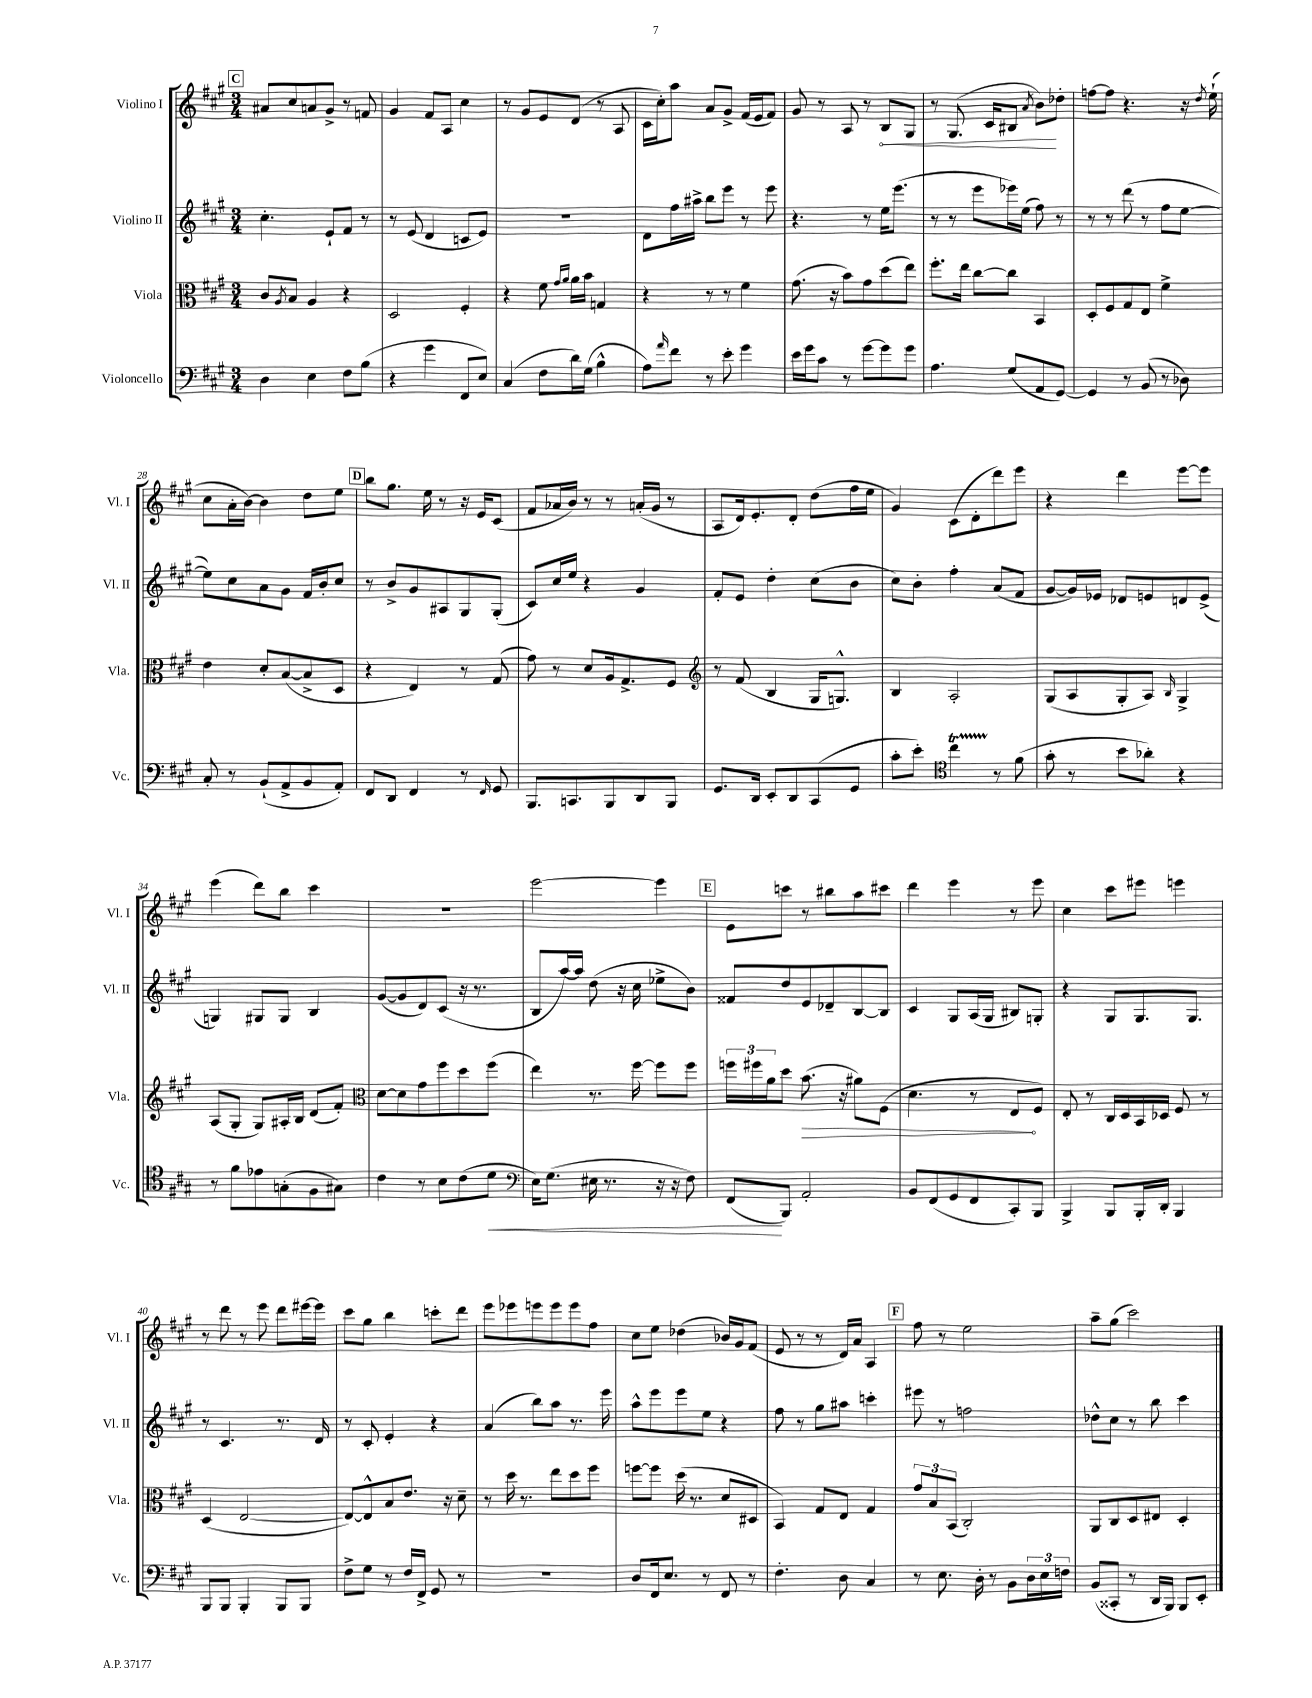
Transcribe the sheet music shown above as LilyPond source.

<<
\new StaffGroup <<
\new Staff = "s0" \with { instrumentName = "Violino I" shortInstrumentName = "Vl. I" } {
    \clef treble \key a \major \numericTimeSignature \time 3/4
    \mark \markup { \box "C" } ais'8 cis''8 a'8 gis'8-> r8 f'8 |
    gis'4 fis'8 a8 cis''4 |
    r8 gis'8 e'8 d'8( r8 a8 |
    cis'16 cis''16-.) a''8 a'8 gis'8-> fis'16( e'16 fis'8) |
    gis'8 r8 a8 r8 \once \override Hairpin.circled-tip = ##t b8\< gis8 |
    r8 gis8.( cis'16 bis8 \acciaccatura { a'8 } b'8\!) des''8-. |
    f''8~ f''8 r4. r16 \acciaccatura { d''8 } e''16-!( |
    cis''8 a'16-. b'16~) b'4 d''8 e''8 |
    \mark \markup { \box "D" } b''8 gis''8. e''16 r8 r16 e'16 cis'8( |
    fis'8 aes'16 b'16) r8 r8 a'16-.( gis'16 r8 |
    a8 d'16) e'8.-. d'8-. d''8( fis''16 e''16 |
    gis'4) cis'8( d'8-. d'''8) e'''8 |
    r4 d'''4 e'''8~ e'''8 |
    e'''4( d'''8) b''8 cis'''4 |
    R2. |
    e'''2~ e'''4 |
    \mark \markup { \box "E" } e'8 c'''8 r8 bis''8 a''8 cis'''8 |
    d'''4 e'''4 r8 e'''8 |
    cis''4 cis'''8 eis'''8 e'''4 |
    r8 d'''8 r8 e'''8 d'''8 eis'''16~ eis'''16 |
    cis'''8 gis''8 b''4 c'''8-. d'''8 |
    e'''8 ees'''8 e'''8 e'''8 e'''8 fis''8 |
    cis''8 e''8 des''4( bes'16) gis'16 fis'8( |
    e'8 r8 r8 d'16) a'16 a4 |
    \mark \markup { \box "F" } fis''8 r8 e''2 |
    a''8-- gis''8( cis'''2) \bar "|." |
}
\new Staff = "s1" \with { instrumentName = "Violino II" shortInstrumentName = "Vl. II" } {
    \clef treble \key a \major \numericTimeSignature \time 3/4
    \mark \markup { \box "C" } cis''4.-. e'8-! fis'8 r8 |
    r8 e'8( d'4 c'8 e'8) |
    R2. |
    d'8 fis''16 ais''16-> b''8 e'''8 r8 e'''8 |
    r4. r8 e''16 e'''8.( |
    r8 r8 e'''8 ees'''16) e''16( fis''8) r8 |
    r8 r8 d'''8( r8 fis''8 e''8~ |
    e''8) cis''8 a'8 gis'8 fis'16 b'16-. cis''8 |
    \mark \markup { \box "D" } r8 b'8-> gis'8 ais8 gis8 gis8-.( |
    cis'8) cis''16 e''16 r4 gis'4 |
    fis'8-. e'8 d''4-. cis''8( b'8 |
    cis''8) b'8-. fis''4-. a'8( fis'8 |
    gis'8~ gis'16) ees'16 des'8 e'8 d'8 e'8->( |
    g4) gis8 gis8 b4 |
    gis'8~( gis'8 d'8) cis'8( r16 r8. |
    b8 a''16~) a''16 d''8( r16 cis''16 ees''8-> b'8) |
    \mark \markup { \box "E" } fisis'8 d''8 e'8 des'8-- b8~ b8 |
    cis'4 gis8 a16( gis16 bis8) g8-. |
    r4 gis8 gis8. gis8. |
    r8 cis'4. r8. d'16 |
    r8 cis'8-. e'4-. r4 |
    a'4( b''8) a''8 r8. e'''16 |
    a''8-^ e'''8 e'''8 e''8 r4 |
    fis''8 r8 gis''8 ais''8 c'''4-. |
    \mark \markup { \box "F" } eis'''8 r8 f''2 |
    des''8-^ cis''8 r8 b''8 cis'''4 \bar "|." |
}
\new Staff = "s2" \with { instrumentName = "Viola" shortInstrumentName = "Vla." } {
    \clef alto \key a \major \numericTimeSignature \time 3/4
    \mark \markup { \box "C" } cis'8 \acciaccatura { a8 } b8 a4 r4 |
    d2 fis4-. |
    r4 fis'8 \grace { gis'16 a'16 } a'16 b'16 g4 |
    r4 r8 r8 fis'4 |
    gis'8.( r16 b'8) gis'8 d''8( e''8) |
    fis''8.-. e''16 cis''8~ cis''8 b,4 |
    d8-. fis8 gis8 e8 fis'4-> |
    e'4 d'8-. b8~( b8-> d8 |
    \mark \markup { \box "D" } r4 e4) r8 gis8( |
    gis'8) r8 d'8 a16 gis8.-> fis8 |
    \clef treble r8 fis'8( b4 gis16 g8.-^) |
    b4 a2-. |
    gis8( a8 gis8-. a8) \grace { b16 } gis4-> |
    a8( gis8-. gis8) ais16-. b16 d'8( fis'8-.) |
    \clef alto d'8~ d'8 gis'8 fis''8 d''8 fis''8( |
    e''4) r8. fis''16~ fis''8 fis''8 |
    \mark \markup { \box "E" } \tuplet 3/2 { f''16 fis''16 a'16 } d''8 \once \override Hairpin.circled-tip = ##t b'8.\>( r16 ais'8) fis8( |
    d'4. r8 e8\! fis8) |
    e8-. r8 cis16 d16 b,16 des16 fis8 r8 |
    d4( e2~ |
    e8~) e8-^ b8 e'8. r16 d'8-- |
    r8 d''16 r8. e''8 d''8 fis''8 |
    f''8~ f''8 d''16( r8. d'8 dis8 |
    b,4) gis8 e8 gis4 |
    \mark \markup { \box "F" } \tuplet 3/2 { gis'8 b8 b,8( } cis2-.) |
    a,8 cis8 d8 eis8 d4-. \bar "|." |
}
\new Staff = "s3" \with { instrumentName = "Violoncello" shortInstrumentName = "Vc." } {
    \clef bass \key a \major \numericTimeSignature \time 3/4
    \mark \markup { \box "C" } d4 e4 fis8 b8( |
    r4 gis'4 fis,8 e8) |
    cis4( fis8 d'16) gis16( b4-^ |
    a8) \grace { a'16 } fis'8 r8 e'8-. gis'4 |
    e'16 gis'16 cis'8 r8 gis'8~ gis'8 gis'8 |
    a4. gis8( a,8 gis,8~) |
    gis,4 r8 b,8( r8 des8) |
    cis8-. r8 b,8-!( a,8-> b,8 a,8-.) |
    \mark \markup { \box "D" } fis,8 d,8 fis,4 r8 \grace { fis,16 } gis,8 |
    b,,8. c,8. b,,8 d,8 b,,8 |
    gis,8. d,16 e,8-. d,8 cis,8( gis,8 |
    cis'8-. e'8-.) \clef tenor cis''4\startTrillSpan r8\stopTrillSpan fis'8( |
    gis'8-. r8 b'8 aes'8-.) r4 |
    r8 fis'8 ees'8 g8-.( fis8 gis8) |
    cis'4 r8 b8 cis'8( d'8\< |
    \clef bass e16) gis8.( eis16 r8. r16 r16 fis8) |
    \mark \markup { \box "E" } fis,8\!( b,,8) a,2-. |
    b,8 fis,8( gis,8 fis,8 cis,8-.) b,,8 |
    b,,4-> b,,8 b,,16-. d,16-. b,,4 |
    b,,8 b,,8 b,,4-. b,,8 b,,8 |
    fis8-> gis8 r8 fis16 fis,16-> gis,8 r8 |
    R2. |
    d8 fis,16 e8. r8 fis,8 r8 |
    fis4.-. d8 cis4 |
    \mark \markup { \box "F" } r8 e8. d16-. r8 b,8 \tuplet 3/2 { d16 e16 f16 } |
    b,8( cisis,8-. r8 d,16 b,,16) b,,8 e,8-. \bar "|." |
}
>>
>>
\layout { \context { \Score currentBarNumber = #21 } }
